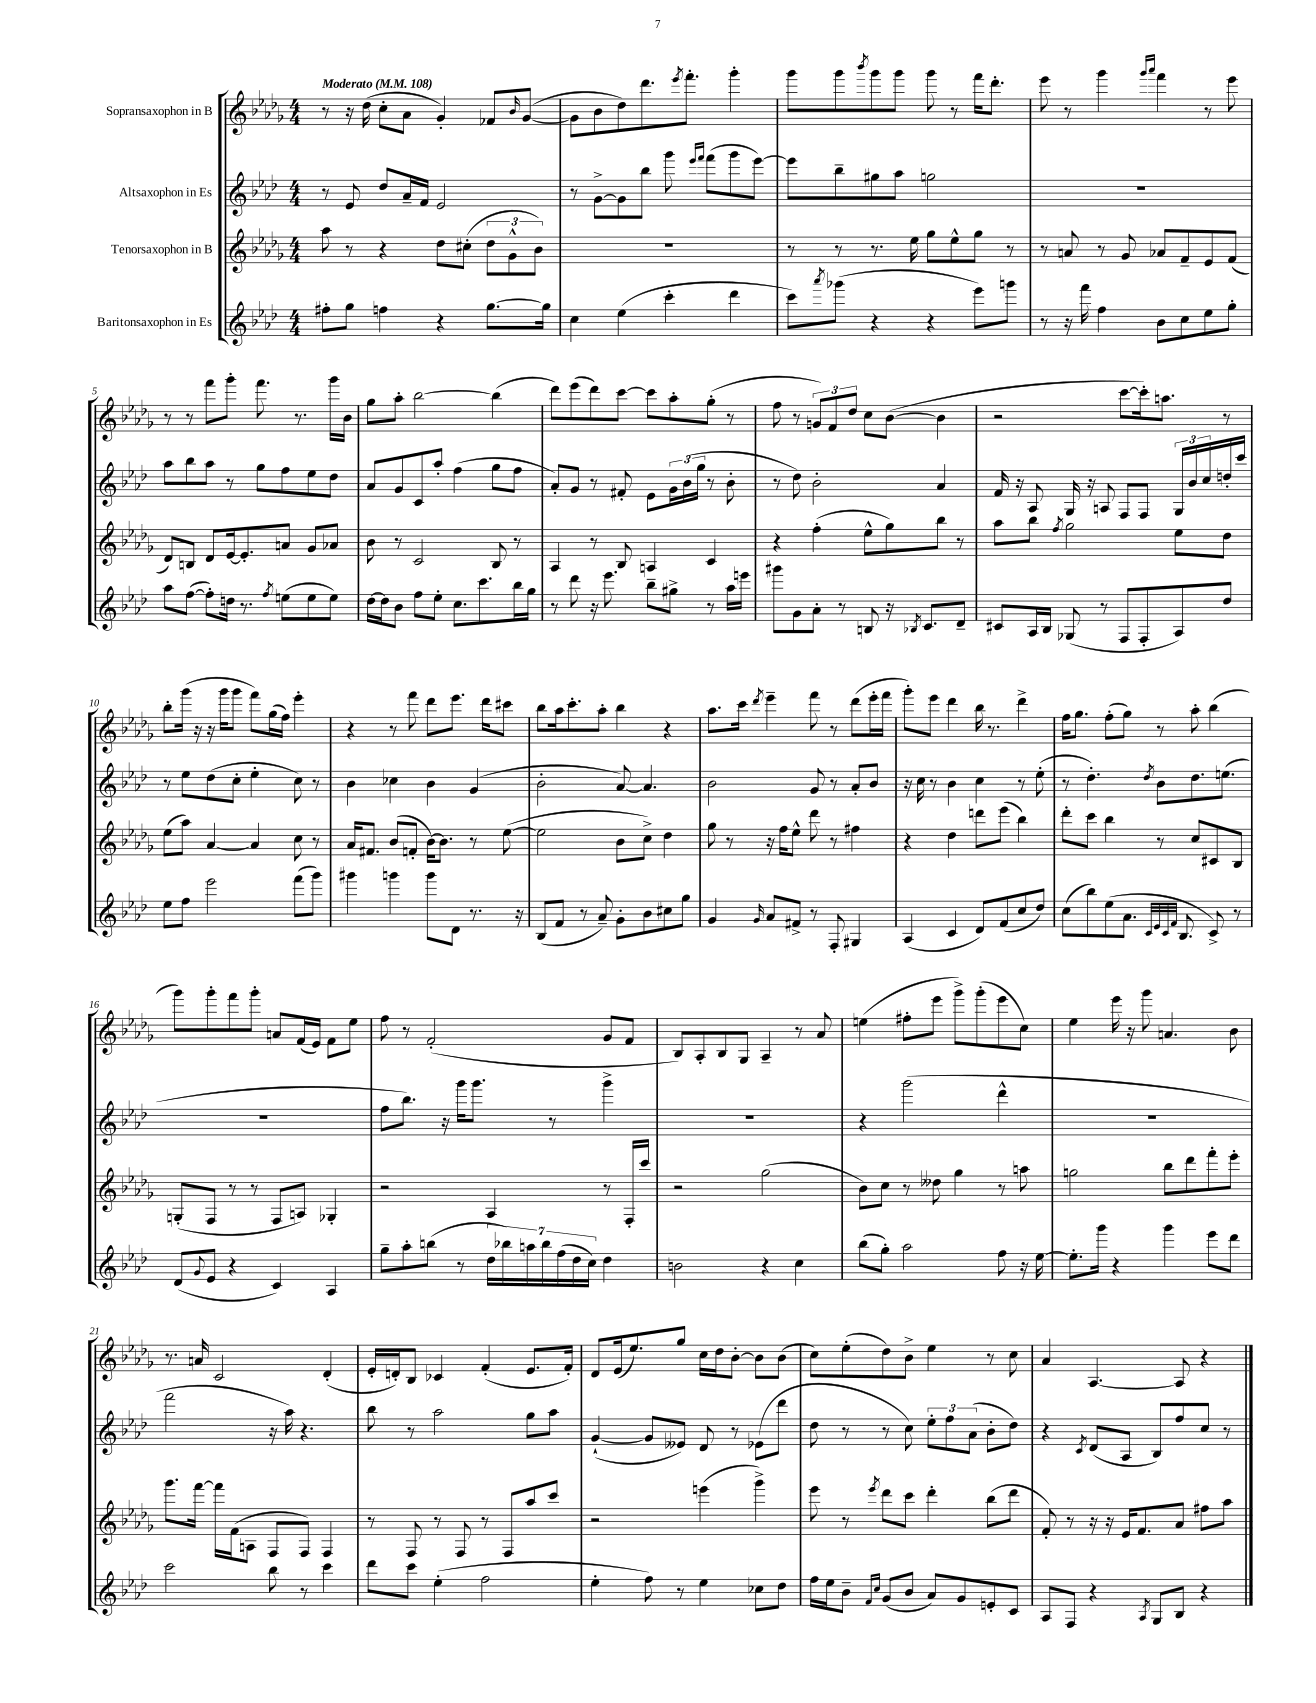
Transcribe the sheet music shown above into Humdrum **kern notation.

**kern	**kern	**kern	**kern
*part4	*part3	*part2	*part1
*staff4	*staff3	*staff2	*staff1
*I"Baritonsaxophon in Es	*I"Tenorsaxophon in B	*I"Altsaxophon in Es	*I"Sopransaxophon in B
*clefG2	*clefG2	*clefG2	*clefG2
*k[b-e-a-d-]	*k[b-e-a-d-g-]	*k[b-e-a-d-]	*k[b-e-a-d-g-]
*M4/4	*M4/4	*M4/4	*M4/4
*MM108	*MM108	*MM108	*MM108
=1	=1	=1	=1
!	!	!	!LO:TX:a:B:t=Moderato
8ff#X'\L	8aa-\	8r	8r
8gg\J	8r	8e-/	16r
.	.	.	(16dd-\
4ffn\	4r	8dd-/L	8cc'\L
.	.	16a-~/L	8a-\J
.	.	16f/JJ	.
4r	8dd-\L	2e-/	4g-'/)
.	(8cc#X'\J	.	.
[8.gg\L	12dd-\L	.	8f-X/L
.	12g-^^\	.	.
.	.	.	16qqb-/
.	.	.	([8g-/J
.	12b-\J)	.	.
16gg\Jk]	.	.	.
=2	=2	=2	=2
4cc\	1r	8r	8g-\L]
.	.	[8g^\L	8b-\
(4ee-\	.	8g\]	8dd-\)
.	.	8bb-\J	8.ddd-\
4ccc'\	.	8ggg\	.
.	.	.	8qeee-/
.	.	.	8.fff'\J
.	.	16qqeee-/LL	.
.	.	16qqfff/JJ	.
.	.	(8fff\L	.
4ddd-\	.	8ggg\	4ggg-'\
.	.	[8eee-\J)	.
=3	=3	=3	=3
8ccc\L)	8r	8eee-\L]	8ggg-\L
8qaaa-/	.	.	.
(8ggg-X\J	8r	8bb-~\	8ggg-\
.	.	.	8qbbb-/
4r	8.r	8gg#X\	8ggg-\
.	.	8aa-\J	8ggg-\J
.	16ee-\	.	.
4r	8gg-\L	2ggn\	8ggg-\
.	8ee-^^\	.	8r
8eee-\L)	8gg-\J	.	16fff\KL
.	.	.	8.ddd-'\J
8gggn\J	8r	.	.
=4	=4	=4	=4
8r	8r	1r	8eee-\
16r	8an/	.	8r
16fff\	.	.	.
4ff\	8r	.	4ggg-\
.	8g-/	.	.
.	.	.	16qqggg-/LL
.	.	.	16qqaaa-/JJ
8b-\L	8a-X/L	.	4fff\
8cc\	8f~/	.	.
8ee-\	8e-/	.	8r
8gg'\J	(8f/J	.	8eee-\
!!LO:LB:g=z
=5	=5	=5	=5
8aa-\L	8d-/L)	8aa-\L	8r
([8ff\J	8Bn/J	8bb-\	8r
8ff'\L])	8d-/L	8aa-\J	8fff\L
16ddn\Jk	[16e-/k	8r	8ggg-'\J
8.r	8.e-'/]	.	.
.	.	8gg\L	8.fff\
8qff/	.	.	.
(8een\L	8an/J	8ff\	.
.	.	.	8.r
8ee\	8g-/L	8ee-\	.
8ee\J)	8a-X/J	8dd-\J	16ggg-\LL
.	.	.	16b-\JJ
=6	=6	=6	=6
[16dd-\LL	8b-\	8a-/L	8gg-\L
16dd-\J]	.	.	.
8b-\J	8r	8g/	8aa-'\J
8ff\L	2c/	8c/	[2bb-\
8ee-'\J	.	8aa-'/J	.
8.cc\L	.	(4ff\	.
8.ccc\	.	.	.
.	8B-/	8gg\L	(4bb-\]
16bb-\L	8r	8ff\J	.
16gg\JJ	.	.	.
=7	=7	=7	=7
8r	4A-/	8a-'/L)	8ddd-\L)
8ddd-\	.	8g/J	(8eee-\
16r	8r	8r	8ddd-\)
8.eee-\	.	.	.
.	8B-/	8f#X'/	[8ccc\J
8bb-~\L	4An/	8e-\L	8ccc\L]
8gg#X^\J	.	24g\L	8aa-'\
.	.	(24b-\	.
.	.	24gg\JJ	.
8r	4c/	8r	(8gg-'\J
16aa-\LL	.	8b-'\	8r
16eeen\JJ	.	.	.
=8	=8	=8	=8
8ggg#X\L	4r	8r	8ff\
8g\	.	8dd-\)	8r
8a-'\J	(4ff'\	2b-'\	12gn/L)
.	.	.	12f/
8r	.	.	.
.	.	.	12dd-/J
8Bn/	8ee-^^\L	.	8cc\L
16r	8gg-\)	.	([8b-\J
8qB-X/	.	.	.
8.c/L	.	.	.
.	8bb-\J	4a-/	4b-\]
8d-~/J	8r	.	.
=9	=9	=9	=9
8c#X/L	8aa-\L	16f/	2r
.	.	16r	.
16A-/L	8bb-\J	8A-/	.
16B-/JJ	.	.	.
.	8qff/	.	.
(8G-X/	2gg-\	16G/	.
.	.	16r	.
8r	.	8An/	.
8F/L	.	8F/L	[8ccc\L
8F'/	.	8F/J	16ccc'\k])
.	.	.	8.aan\J
8A-/)	8ee-\L	24G/LL	.
.	.	24b-/	.
.	.	24cc/	.
8dd-/J	8dd-\J	16ddn'/	8r
.	.	16ccc/JJ	.
!!LO:LB:g=z
=10	=10	=10	=10
8ee-\L	(8ee-\L	8r	8bb-'\L
8ff\J	8aa-\J)	8ee-\L	(16ggg-\Jk
.	.	.	16r
2eee-\	[4a-/	(8dd-\	16r
.	.	.	16ggg-\KL
.	.	8cc'\J	8ggg-\J
.	4a-/]	4ee-'\	8fff\L)
.	.	.	(16gg-\L
.	.	.	16ff\JJ)
(8fff\L	8cc\	8cc\)	4eee-'\
8ggg\J)	8r	8r	.
=11	=11	=11	=11
4ggg#X\	16a-/KL	4b-\	4r
.	8.f#X/J	.	.
4gggn\	(8b-/L	4cc-X\	8r
.	8fn'/J	.	8fff\
8ggg\L	[16b-\KL)	4b-\	8ddd-\L
.	8.b-\J]	.	.
8d-\J	.	.	8.eee-\J
8.r	8r	(4g/	.
.	.	.	16ddd-\KL
.	([8ee-\	.	8ccc#X\J
16r	.	.	.
=12	=12	=12	=12
(8B-/L	2ee-\]	2b-'\	8bb-\L
8f/J	.	.	16aa-\k
.	.	.	8.ccc'\
8r	.	.	.
8a-~/)	.	.	8aa-'\J
8g'\L	8b-\L	[8a-/)	4bb-\
8b-\	8cc^\J)	4.a-/]	.
8cc#X\	4dd-\	.	4r
8gg\J	.	.	.
=13	=13	=13	=13
4g/	8gg-\	2b-\	8.aa-\L
.	8r	.	.
.	.	.	16ccc\Jk
16qqg/	.	.	8qddd-/
8a-/L	16r	.	4eee-~\
.	16ff\KL	.	.
8f#X^/J	8ee-^^\J	.	.
8r	8ddd-\	8g/	8fff\
8F'/	8r	8r	8r
4G#X/	4ff#X\	8a-'/L	(8ddd-\L
.	.	8b-/J	16eee-'\L
.	.	.	16fff\JJ
=14	=14	=14	=14
(4A-/	4r	16r	8ggg-'\L)
.	.	16cc\	.
.	.	8r	8eee-\J
4c/	4dd-\	4b-\	4ddd-\
8d-/L)	8dddn\L	4cc\	16bb-\
.	.	.	8.r
(8f/	(8eee-\J	.	.
8cc/	4bb-\)	8r	4ddd-^\
8dd-/J)	.	(8ee-'\	.
=15	=15	=15	=15
(8cc\L	8ddd-'\L	8r	16ff\KL
.	.	.	8.gg-\J
8bb-\)	8ccc\J	4.dd-'\)	.
(8ee-\	4bb-\	.	(8ff'\L
8.a-\J	.	.	8gg-\J)
.	.	8qdd-/	.
.	8r	8b-\L	8r
32qqc/LLL	.	.	.
32qqe-/	.	.	.
32qqc/	.	.	.
32qqf/JJJ	.	.	.
8.B-/	.	.	.
.	8cc/L	8.dd-\	8aa-'\
8c^/)	8c#X/	.	(4bb-\
.	.	(8.een\J	.
8r	8B-/J	.	.
!!LO:LB:g=z
=16	=16	=16	=16
(8d-/L	(8Gn'/L	1r	8ggg-\L)
8qqg/	.	.	.
8e-/J	8F/J	.	8ggg-'\
4r	8r	.	8fff\
.	8r	.	8ggg-'\J
4c/)	8F/L	.	8an/L
.	8An/J)	.	(16f/L
.	.	.	16e-/JJ)
4A-/	4G-X'/	.	8f\L
.	.	.	8ee-\J
=17	=17	=17	=17
8gg~\L	2r	8ff\L	8ff\
8aa-'\	.	8.bb-\J)	8r
(8bbn\J	.	.	(2f'/
.	.	16r	.
8r	.	16ggg\KL	.
.	.	8.ggg\J	.
28dd-\LL	4A-/	.	.
28bb-X\)	.	.	.
28aan\	.	.	.
28bb-\	.	.	.
.	.	8r	.
(28ff\	.	.	.
28dd-\	.	.	.
28cc\JJ)	.	.	.
4dd-\	8r	4ggg^\	8g-/L
.	16F'/LL	.	8f/J
.	16ccc/JJ	.	.
=18	=18	=18	=18
2bn\	2r	1r	8B-/L)
.	.	.	8A-'/
.	.	.	8B-/
.	.	.	8G-/J
4r	(2gg-\	.	4A-~/
4cc\	.	.	8r
.	.	.	8a-/
=19	=19	=19	=19
(8bb-\L	8b-\L)	4r	(4een\
8gg'\J)	8cc\J	.	.
2aa-\	8r	(2ggg\	8ff#X'\L
.	8dd--X\	.	8eee-\J
.	4gg-\	.	8ggg-^\L)
.	.	.	(8ggg-'\
8ff\	8r	4ddd-^^\	8eee-\
16r	8aan\	.	8cc\J)
[16ee-\	.	.	.
=20	=20	=20	=20
8.ee-'\L]	2ggn\	1r	4ee-\
16ggg\Jk	.	.	.
4r	.	.	16eee-\
.	.	.	16r
.	.	.	8ggg-\
4ggg\	8bb-\L	.	4.an/
.	8ddd-\	.	.
8eee-\L	8fff'\	.	.
8ddd-\J	8eee-'\J	.	8b-\
!!LO:LB:g=z
=21	=21	=21	=21
2ccc\	8.ggg-\L	2fff\	8.r
.	[16fff\Jk	.	16an/
.	16fff\LL]	.	2c/
.	(16f\J	.	.
.	8An\J	.	.
8bb-\	8F/L	16r	.
.	.	16aa-\)	.
8r	8F/J)	4.r	.
4ccc\	4F/	.	(4d-'/
=22	=22	=22	=22
8ddd-\L	8r	8bb-\	16e-'/LL
.	.	.	16dn'/J)
8ccc\J	8F/	8r	8B-/J
(4ee-'\	8r	2aa-\	4c-X/
.	8F/	.	.
2ff\	8r	.	(4f'/
.	8F/L	.	.
.	8aa-/	8gg\L	8.e-/L
.	8ccc/J	8aa-\J	.
.	.	.	16f'/Jk)
=23	=23	=23	=23
4ee-'\	2r	([4g`/	8d-/L
.	.	.	(16e-/k
.	.	.	8.ee-/)
8ff\)	.	8g/L]	.
8r	.	8e--X/J)	8gg-/J
4ee-\	(4eeen\	8d-/	16cc\LL
.	.	.	16dd-\J
.	.	8r	[8b-'\J
8cc-X\L	4ggg-^\)	(8e-X\L	8b-\L]
8dd-\J	.	8ddd-\J	(8b-\J
=24	=24	=24	=24
16ff\LL	8eee-\	8dd-\	8cc\L)
16ee-\J	.	.	.
8b-~\J	8r	8r	(8ee-'\
16qqf/LL	.	.	.
16qqcc/JJ	8qeee-/	.	.
(8g/L	8ddd-\L	8r	8dd-\)
8b-/J	8ccc\J	8cc\)	8b-^\J
8a-/L)	4ddd-'\	12ee-'\L	4ee-\
.	.	12ff\	.
8g/	.	.	.
.	.	(12a-\J	.
8en'/	(8bb-\L	8b-'\L	8r
8c/J	8ddd-\J	8dd-\J)	8cc\
=25	=25	=25	=25
8A-/L	8f'/)	4r	4a-/
8F/J	8r	.	.
.	.	8qc/	.
4r	16r	(8d-/L	[4.A-/
.	16r	.	.
.	16e-/KL	8A-/J	.
.	8.f/	.	.
8qA-/	.	.	.
8G/L	.	8B-/L)	.
8B-/J	8a-/J	8ff/	8A-/]
4r	8ff#X\L	8cc/J	4r
.	8aa-\J	8r	.
==	==	==	==
*-	*-	*-	*-
